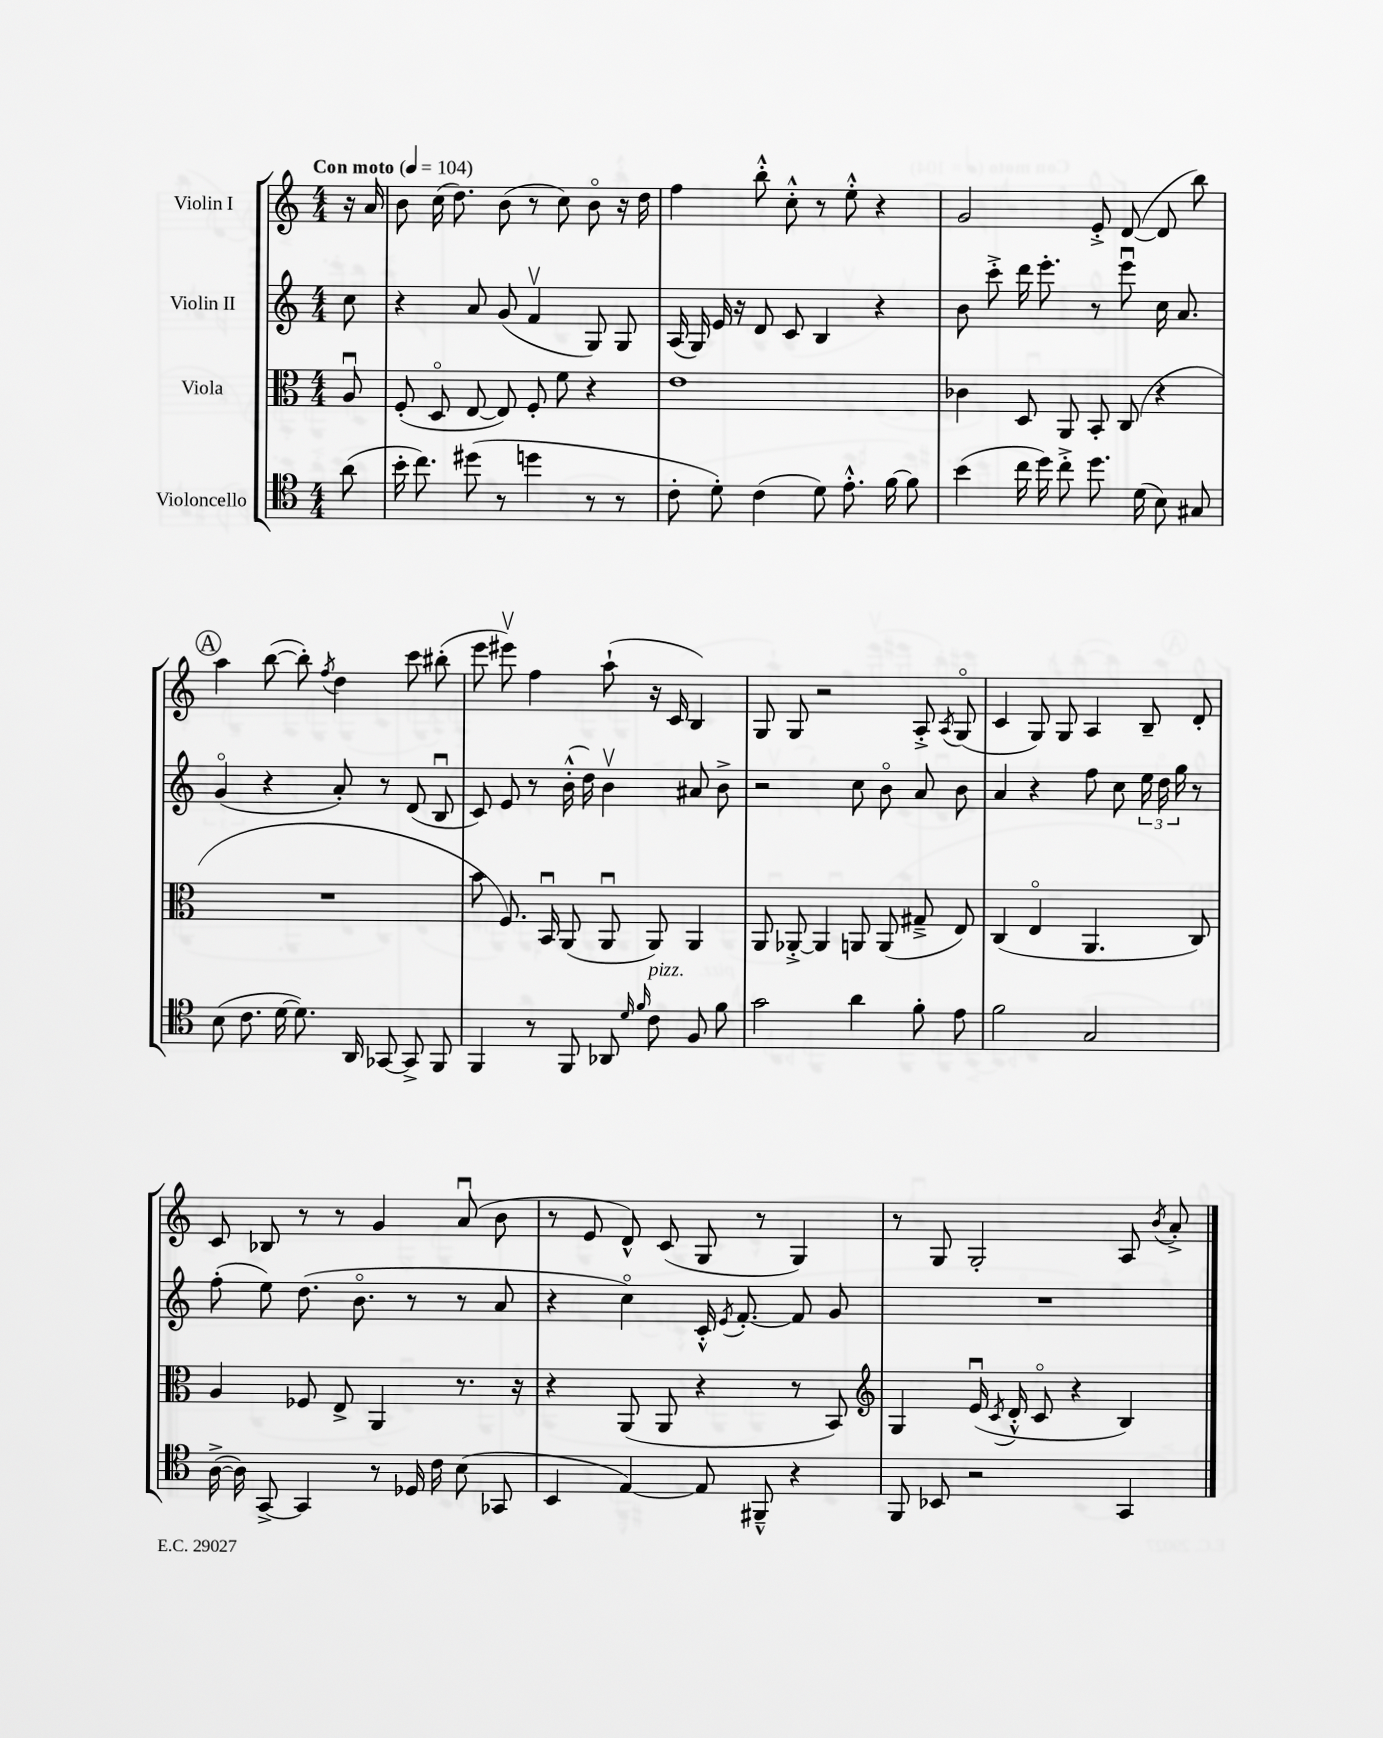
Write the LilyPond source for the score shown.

<<
\new StaffGroup <<
\new Staff = "s0" \with { instrumentName = "Violin I" } {
    \clef treble \key c \major \numericTimeSignature \time 4/4 \partial 8 \tempo "Con moto" 4 = 104
    \autoBeamOff r16 a'16 |
    b'8 c''16( d''8.) b'8( r8 c''8) b'8\flageolet r16 d''16 |
    f''4 b''8-.-^ c''8-.-^ r8 e''8-.-^ r4 |
    g'2 e'8-.-> d'8~( d'8 b''8) |
    \mark \markup { \circle "A" } a''4 b''8~( b''8-.) \acciaccatura { f''8 } d''4 c'''8 bis''8-.( |
    e'''8 eis'''8\upbow) f''4 a''8-!( r16 c'16 b4) |
    g8 g8 r2 a8-.-> \acciaccatura { a8 } g8\flageolet( |
    c'4 g8) g8 a4 b8-- d'8-. |
    c'8 bes8 r8 r8 g'4 a'8\downbow( b'8 |
    r8 e'8 d'8-^) c'8( g8 r8 g4) |
    r8 g8 g2-. a8 \acciaccatura { b'8 } a'8-.-> \bar "|." |
}
\new Staff = "s1" \with { instrumentName = "Violin II" } {
    \clef treble \key c \major \numericTimeSignature \time 4/4 \partial 8
    \autoBeamOff c''8 |
    r4 a'8 g'8( f'4\upbow g8) g8 |
    a16( g16) e'16 r16 d'8 c'8 b4 r4 |
    b'8 c'''8-.-> d'''16 e'''8.-. r8 e'''8\downbow c''16 a'8. |
    \mark \markup { \circle "A" } g'4\flageolet( r4 a'8-.) r8 d'8( b8\downbow |
    c'8) e'8 r8 b'16-.-^( d''16) b'4\upbow ais'8 b'8-> |
    r2 c''8 b'8\flageolet a'8 b'8 |
    a'4 r4 f''8 c''8 \tuplet 3/2 { e''16 d''16 g''16 } r8 |
    f''8-.( e''8) d''8.( b'8.\flageolet r8 r8 a'8 |
    r4 c''4\flageolet) c'16-.-^ \acciaccatura { e'8 } f'8.~-. f'8 g'8 |
    R1 \bar "|." |
}
\new Staff = "s2" \with { instrumentName = "Viola" } {
    \clef alto \key c \major \numericTimeSignature \time 4/4 \partial 8
    \autoBeamOff a8\downbow |
    f8-.( d8\flageolet e8~ e8) f8-. f'8 r4 |
    e'1 |
    ces'4 d8 a,8 b,8-. c8( r4 |
    \mark \markup { \circle "A" } R1 |
    b'8 f8.) b,16\downbow a,8( a,8\downbow a,8) a,4 |
    a,8 aes,8~-.-> aes,4 a,8 a,8( gis8---> e8) |
    c4( e4\flageolet a,4. c8) |
    a4 fes8 e8-> a,4 r8. r16 |
    r4 a,8( a,8 r4 r8 b,8) |
    \clef treble g4 e'16\downbow( \acciaccatura { c'8 } d'16-.-^ c'8\flageolet r4 b4) \bar "|." |
}
\new Staff = "s3" \with { instrumentName = "Violoncello" } {
    \clef tenor \key c \major \numericTimeSignature \time 4/4 \partial 8
    \autoBeamOff a'8( |
    b'16-. c''8.) dis''8( r8 d''4 r8 r8 |
    c'8-. d'8-.) c'4( d'8) e'8.-.-^ f'16~ f'8 |
    b'4( c''16 d''16) c''8-.-> d''8. d'16( b8) gis8 |
    \mark \markup { \circle "A" } b8( c'8. d'16~ d'8.) a,16 ges,8~ ges,8-> f,8 |
    f,4 r8 f,8 aes,8 \grace { d'16 f'16 } c'8^\markup { \italic "pizz." } f8 f'8 |
    g'2 a'4 f'8-. e'8 |
    f'2 g2 |
    a16~->( a16) g,8~-> g,4 r8 des16 c'16 b8( ges,8 |
    b,4 e4~) e8 fis,8---^ r4 |
    f,8 bes,8 r2 g,4 \bar "|." |
}
>>
>>
\layout { \context { \Score \remove "Bar_number_engraver" } }
